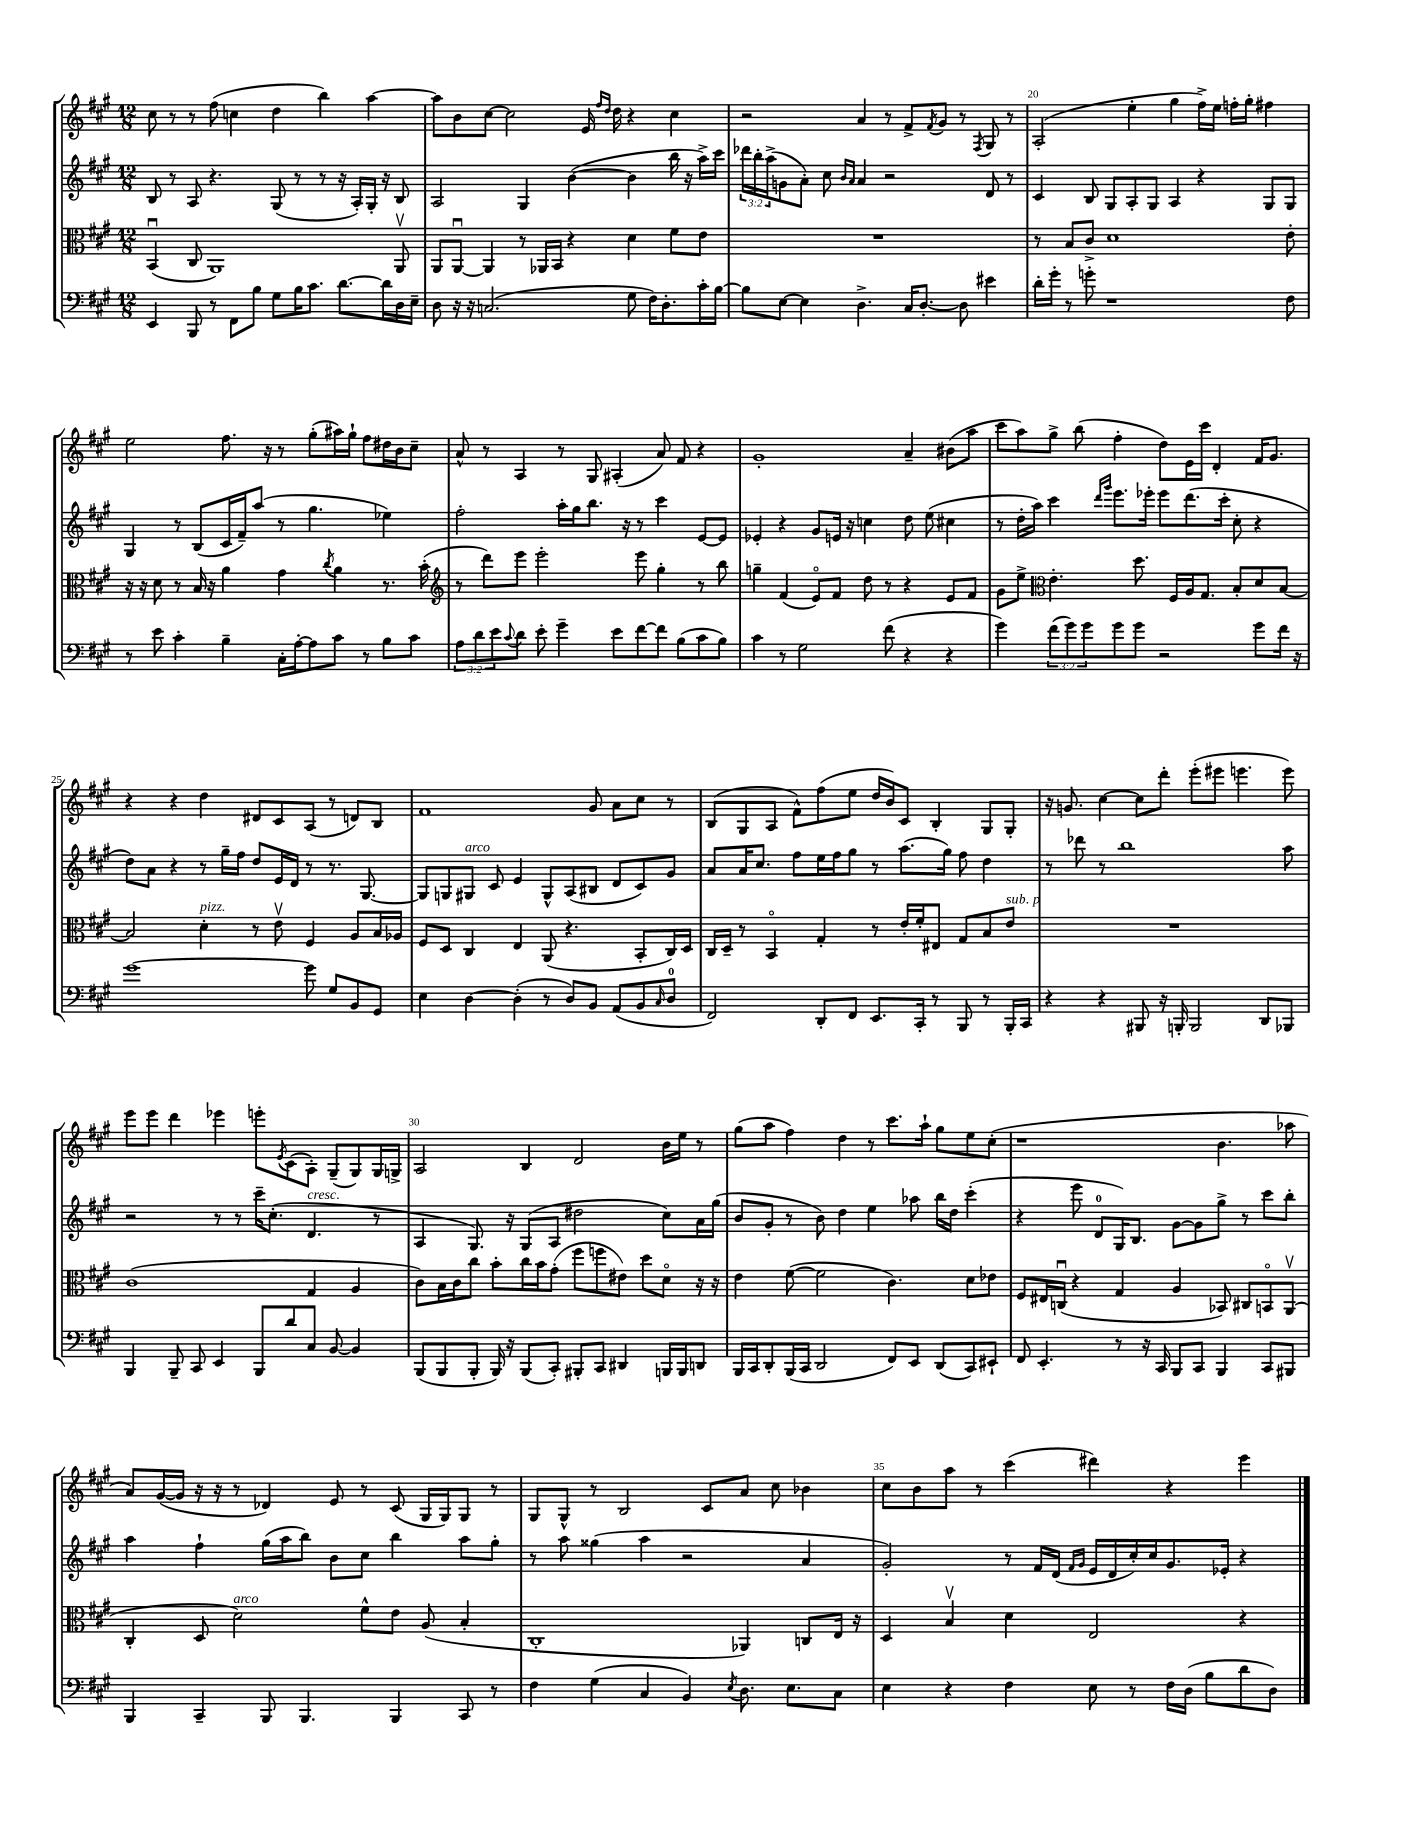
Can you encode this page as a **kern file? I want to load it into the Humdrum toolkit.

**kern	**kern	**kern	**kern
*part4	*part3	*part2	*part1
*staff4	*staff3	*staff2	*staff1
*clefF4	*clefC3	*clefG2	*clefG2
*k[f#c#g#]	*k[f#c#g#]	*k[f#c#g#]	*k[f#c#g#]
*M12/8	*M12/8	*M12/8	*M12/8
=17	=17	=17	=17
4EE/	(4BBu/	8B/	8cc#\
.	.	8r	8r
8BBB/	8C#/	8A/	8r
8r	1AA)	4.r	(8ff#\
8FF#\L	.	.	4ccn\
8B\J	.	.	.
8G#\L	.	(8G#/	4dd\
16B\K	.	8r	.
8.c#\J	.	.	.
.	.	8r	4bb\)
[8.d\L	.	16r	.
.	.	16A'/LL)	.
.	.	16G#'/JJ	[4aa\
16d\L]	.	16r	.
16D\	8AAv/	8B/	.
16E~\JJ	.	.	.
=18	=18	=18	=18
8D\	8AA/L	2A/	8aa\L]
16r	[8AAu/J	.	8b\
16r	.	.	.
(2.Cn/	4AA/]	.	[8cc#\J
.	.	.	2cc#\]
.	8r	4G#/	.
.	16AA-X/LL	.	.
.	16BB/JJ	.	.
.	4r	([4b\	.
.	.	.	16e/
.	.	.	16qqff#/LL
.	.	.	16qqdd/JJ
.	.	.	16dd\
8G#\	4d\	4b\]	4r
16F#\KL)	.	.	.
8.D'\	.	.	.
.	8f#\L	16bb\	4cc#\
.	.	16r	.
16c#'\L	8e\J	16aa^\LL)	.
[16B\JJ	.	16ccc#\JJ	.
=19	=19	=19	=19
8B\L]	1.r	24ddd-X\LL	2r
.	.	24bb'\	.
.	.	(24aa^\J	.
[8E\J	.	8gn\	.
4E\]	.	8a'\J)	.
.	.	8cc#\	.
.	.	16qqb/LL	.
.	.	16qqa/JJ	.
4.D^\	.	4a/	4a/
.	.	2r	8r
16C#/KL	.	.	8f#^/L
[8.D'/J	.	.	.
.	.	.	8qf#/
.	.	.	8g#/J
8D\]	.	.	8r
.	.	.	8qF#/
4e#X\	.	8d/	8G#/
.	.	8r	8r
=20	=20	=20	=20
16d'\LL	8r	4c#/	(2A'/
16g#'\JJ	.	.	.
8r	8B/L	.	.
8gn'\	8c#^/J	8B/	.
1r	1d	8G#/L	.
.	.	8A'/	4ee'\
.	.	8G#/J	.
.	.	4A/	4gg#\
.	.	4r	16ff#^\LL)
.	.	.	16ee\JJ
.	.	.	16ffn'\LL
.	.	.	16gg#'\JJ
.	.	8G#/L	4ff#X\
8F#\	8e'\	8G#/J	.
!!LO:LB:g=z
=21	=21	=21	=21
8r	16r	4G#/	2ee\
.	16r	.	.
8e\	8d\	.	.
4c#'\	8r	8r	.
.	16B/	(8B/L	.
.	16r	.	.
4B~\	4a\	16c#/L	8.ff#\
.	.	16f#~/J)	.
.	.	(8aa/J	.
.	.	.	16r
16C#'\LL	4g#\	8r	8r
[16A'\J	.	.	.
8A\]	.	4.gg#\	(8gg#'\L
.	8qcc#/	.	.
8c#\J	4a\	.	16aa#X\L)
.	.	.	16gg#`\JJ
8r	.	.	8ff#\L
8B\L	8.r	4ee-X\)	16dd#X\L
.	.	.	16b\J
8c#\J	.	.	8cc#~\J
.	(16b'\	.	.
=22	=22	=22	=22
*	*clefG2	*	*
12A\L	8r	2ff#'\	8a^^/
12d\	.	.	.
.	8ddd\L)	.	8r
12e\	.	.	.
8qqc#/	.	.	.
8d\J	8eee\J	.	4A/
8e'\	2eee'\	.	.
4g#~\	.	16aa'\LL	8r
.	.	16gg#\J	.
.	.	8.bb\J	8G#/
8e\L	.	.	(4A#X'/
.	.	16r	.
[8f#\	8eee\	8r	.
8f#\J]	4gg#'\	4ccc#\	8a/)
(8B\L	.	.	8f#/
8c#\	8r	[8e/L	4r
8B\J)	8bb\	8e/J]	.
=23	=23	=23	=23
4c#\	4ggn~\	4e-X'/	1g#'
8r	(4f#/	4r	.
2G#\	.	.	.
.	8e/L)	8g#/L	.
.	8f#/J	16en/Jk	.
.	.	16r	.
.	8dd\	4ccn\	.
(8f#\	8r	.	.
4r	4r	8dd\	4a~/
.	.	(8ee\	.
4r	8e/L	4cc#X\	(8b#X\L
.	8f#/J	.	8aa\J
=24	=24	=24	=24
4g#\)	8g#\L	8r	8ccc#\L
.	8ee^\J	16dd'\LL	8aa\)
.	.	16aa\JJ)	.
*	*clefC3	*	*
(12f#\L	4.e'\	4ccc#\	8gg#^\J
12g#\)	.	.	.
.	.	.	(8bb\
12g#\	.	.	.
.	.	16qqddd/LL	.
.	.	16qqggg#/JJ	.
8g#\	.	8.eee\L	4ff#'\
8g#\J	8.dd\	.	.
.	.	16eee-X'\Jk	.
2r	.	8eee-\L	8dd\L)
.	16F#/LL	.	.
.	16A/J	(8.ddd\	16e\L
.	8.G#/J	.	16ccc#\JJ
.	.	.	4d'/
.	.	16ccc#'\Jk	.
.	8B'/L	8cc#'\	.
8g#\L	8d/	4r	16f#/KL
.	.	.	8.g#/J
16f#\Jk	[8B/J	.	.
16r	.	.	.
!!LO:LB:g=z
=25	=25	=25	=25
[1g#	2B/]	8dd\L)	4r
.	.	8a\J	.
.	.	4r	4r
!	!LO:TX:a:i:t=pizz.	!	!
.	4d'\	8r	4dd\
.	.	16gg#~\LL	.
.	.	16ff#\JJ	.
.	8r	8dd/L	8d#X/L
.	8ev\	16e/L	8c#/
.	.	16d/JJ	.
8g#\]	4F#/	8r	(8A/J
8G#/L	.	8.r	8r
8BB/	8A/L	.	8dn/L)
.	.	[8.G#/	.
8GG#/J	16B/L	.	8B/J
.	16A-X/JJ	.	.
=26	=26	=26	=26
4E\	8F#/L	8G#/L]	1f#
.	8D/J	8Gn/	.
!	!	!LO:TX:a:i:t=arco	!
[4D\	4C#/	8G#X/J	.
.	.	8c#/	.
(4D'\]	4E/	4e/	.
8r	(8AA/	8G#^^/L	.
8D/L)	4.r	(8A/	.
8BB/J	.	8B#X/J	8g#/
(8AA/L	.	8d/L	8a\L
8BB/	8BB'/L	8c#/)	8cc#\J
16qqC#/	.	.	.
8D/J	16C#/L)	8g#/J	8r
.	16D/JJ	.	.
=27	=27	=27	=27
2FF#/)	16C#/LL	8a/L	(8B/L
.	16D~/JJ	.	.
.	8r	16a/K	8G#/
.	.	8.cc#/J	.
.	4BB/	.	8A/J
.	.	8ff#\L	8f#^^\L)
8DD'/L	4G#'/	16ee\L	(8ff#\
.	.	16ff#\J	.
8FF#/J	.	8gg#\J	8ee\J
8.EE/L	8r	8r	16dd/LL
.	.	.	16b/J)
.	16e'/LL	(8.aa\L	8c#/J
16CC#'/Jk	16f#'/J	.	.
8r	8E#X/J	.	4B'/
.	.	16gg#\Jk)	.
8BBB/	8G#/L	8ff#\	.
8r	8B/	4dd\	8G#/L
!	!LO:TX:a:i:t=sub. p	!	!
16BBB'/LL	8e/J	.	8G#'/J
16CC#/JJ	.	.	.
=28	=28	=28	=28
4r	1.r	8r	16r
.	.	.	8.gn/
.	.	8ddd-X\	.
4r	.	8r	[4cc#\
.	.	1bb	.
8BBB#X/	.	.	8cc#\L]
16r	.	.	8ddd'\J
16BBBn'/	.	.	.
2BBB/	.	.	(8eee'\L
.	.	.	8eee#X\J
.	.	.	4.eeen\
8DD/L	.	.	.
8BBB-X/J	.	8aa\	8eee\)
!!LO:LB:g=z
=29	=29	=29	=29
4BBB/	(1c#	2r	8eee\L
.	.	.	8eee\J
8BBB~/	.	.	4ddd\
8CC#/	.	.	.
4EE/	.	8r	4eee-X\
.	.	8r	.
8BBB/L	.	16ccc#~\KL	8eeen'\L
.	.	(8.cc#'\J	.
.	.	.	8qe/
8d/	.	.	(8c#\
!	!	!LO:TX:a:i:t=cresc.	!
8C#/J	4G#/	4.d/	8A'\J)
[8BB/	.	.	(8G#~/L
4BB/]	4A/	.	8G#/)
.	.	8r	16G#/L
.	.	.	16Gn^/JJ
=30	=30	=30	=30
(8BBB/L	8c#\L)	4A/	2A/
8BBB/	16B\L	.	.
.	16c#\J	.	.
8BBB'/J	8cc#\J	8.G#/)	.
16BBB/)	8b'\L	.	.
16r	.	16r	.
(8BBB/L	16cc#\L	(8G#/L	4B/
.	16b\J	.	.
8CC#'/J)	(8g#'\J	8A/J	.
8BBB#X'/L	8ff#\L	2dd#X\	2d/
8CC#/J	8ffn\	.	.
4DD#X/	8e#X\J)	.	.
.	8dd\L	.	.
16BBBn/LL	8d\J	8cc#\L)	16b\LL
16BBB/J	.	.	16ee\JJ
8DDn/J	16r	16a\L	8r
.	16r	(16gg#\JJ	.
=31	=31	=31	=31
16BBB/LL	4e\	8b/L	(8gg#\L
16CC#/J	.	.	.
8DD'/	.	8g#'/J	8aa\J
(16BBB/L	([8f#\	8r	4ff#\)
16CC#/JJ	.	.	.
2DD/	2f#\]	8b\)	.
.	.	4dd\	4dd\
.	.	4ee\	8r
8FF#/L)	4.c#\)	.	8.ccc#\L
8EE/J	.	8aa-X\	.
.	.	.	16aa`\Jk
(8DD/L	.	16bb\LL	8gg#\L
.	.	16dd\JJ	.
8CC#/)	8d\L	(4ccc#'\	8ee\
8EE#X`/J	8e-X\J	.	(8cc#'\J
=32	=32	=32	=32
8FF#/	8F#/L	4r	1r
4.EE'/	16E#X/L	.	.
.	(16Cnu/JJ	.	.
.	4r	8eee\	.
.	.	8d/L	.
8r	4G#/	16G#/K)	.
.	.	8.B/J	.
16r	.	.	.
16CC#/	.	.	.
8BBB/L	4A/	[8g#\L	.
8CC#/J	.	8g#\]	.
4BBB/	8BB-X/)	8gg#^\J	4.b\
.	8C#X/L	8r	.
8CC#/L	8BBn/	8ccc#\L	.
8BBB#X/J	(8AAv/J	8bb'\J	8aa-X\
!!LO:LB:g=z
=33	=33	=33	=33
4BBB/	4C#'/	4aa\	8a/L)
.	.	.	([16g#/L
.	.	.	16g#/JJ]
4CC#~/	8D/	4ff#`\	16r
.	.	.	16r
!	!LO:TX:a:i:t=arco	!	!
.	2d\)	.	8r
8BBB/	.	(16gg#\LL	4d-X/)
.	.	16aa\J	.
4.BBB/	.	8bb\J)	.
.	.	8b\L	8e/
.	8f#^^\L	8cc#\J	8r
4BBB/	8e\J	4bb\	(8c#/
.	(8A/	.	16G#/LL
.	.	.	16G#/J)
8CC#/	4B'/	8aa\L	8G#/J
8r	.	8gg#'\J	8r
=34	=34	=34	=34
4F#\	1C#'	8r	8G#/L
.	.	8aa\	8G#^^/J
(4G#\	.	(4gg##X\	8r
.	.	.	2B/
4C#/	.	4aa\	.
4BB/)	.	2r	.
.	.	.	8c#/L
8qE/	.	.	.
8.D\	4AA-X/)	.	8a/J
.	.	.	8cc#\
8.E\L	.	.	.
.	8Cn/L	4a/	4b-X\
8C#\J	16E/Jk	.	.
.	16r	.	.
=35	=35	=35	=35
4E\	4D/	2g#'/)	8cc#\L
.	.	.	8b\
4r	4Bv/	.	8aa\J
.	.	.	8r
4F#\	4d\	8r	(4ccc#\
.	.	16f#/LL	.
.	.	(16d/JJ	.
.	.	16qqf#/LL	.
.	.	16qqg#/JJ	.
8E\	2E/	16e/LL	4ddd#X\)
.	.	16d/	.
8r	.	16cc#'/)	.
.	.	16cc#/J	.
16F#\LL	.	8.g#/	4r
(16D\JJ	.	.	.
8B\L	.	.	.
.	.	16e-X'/Jk	.
8d\	4r	4r	4eee\
8D\J)	.	.	.
==	==	==	==
*-	*-	*-	*-
